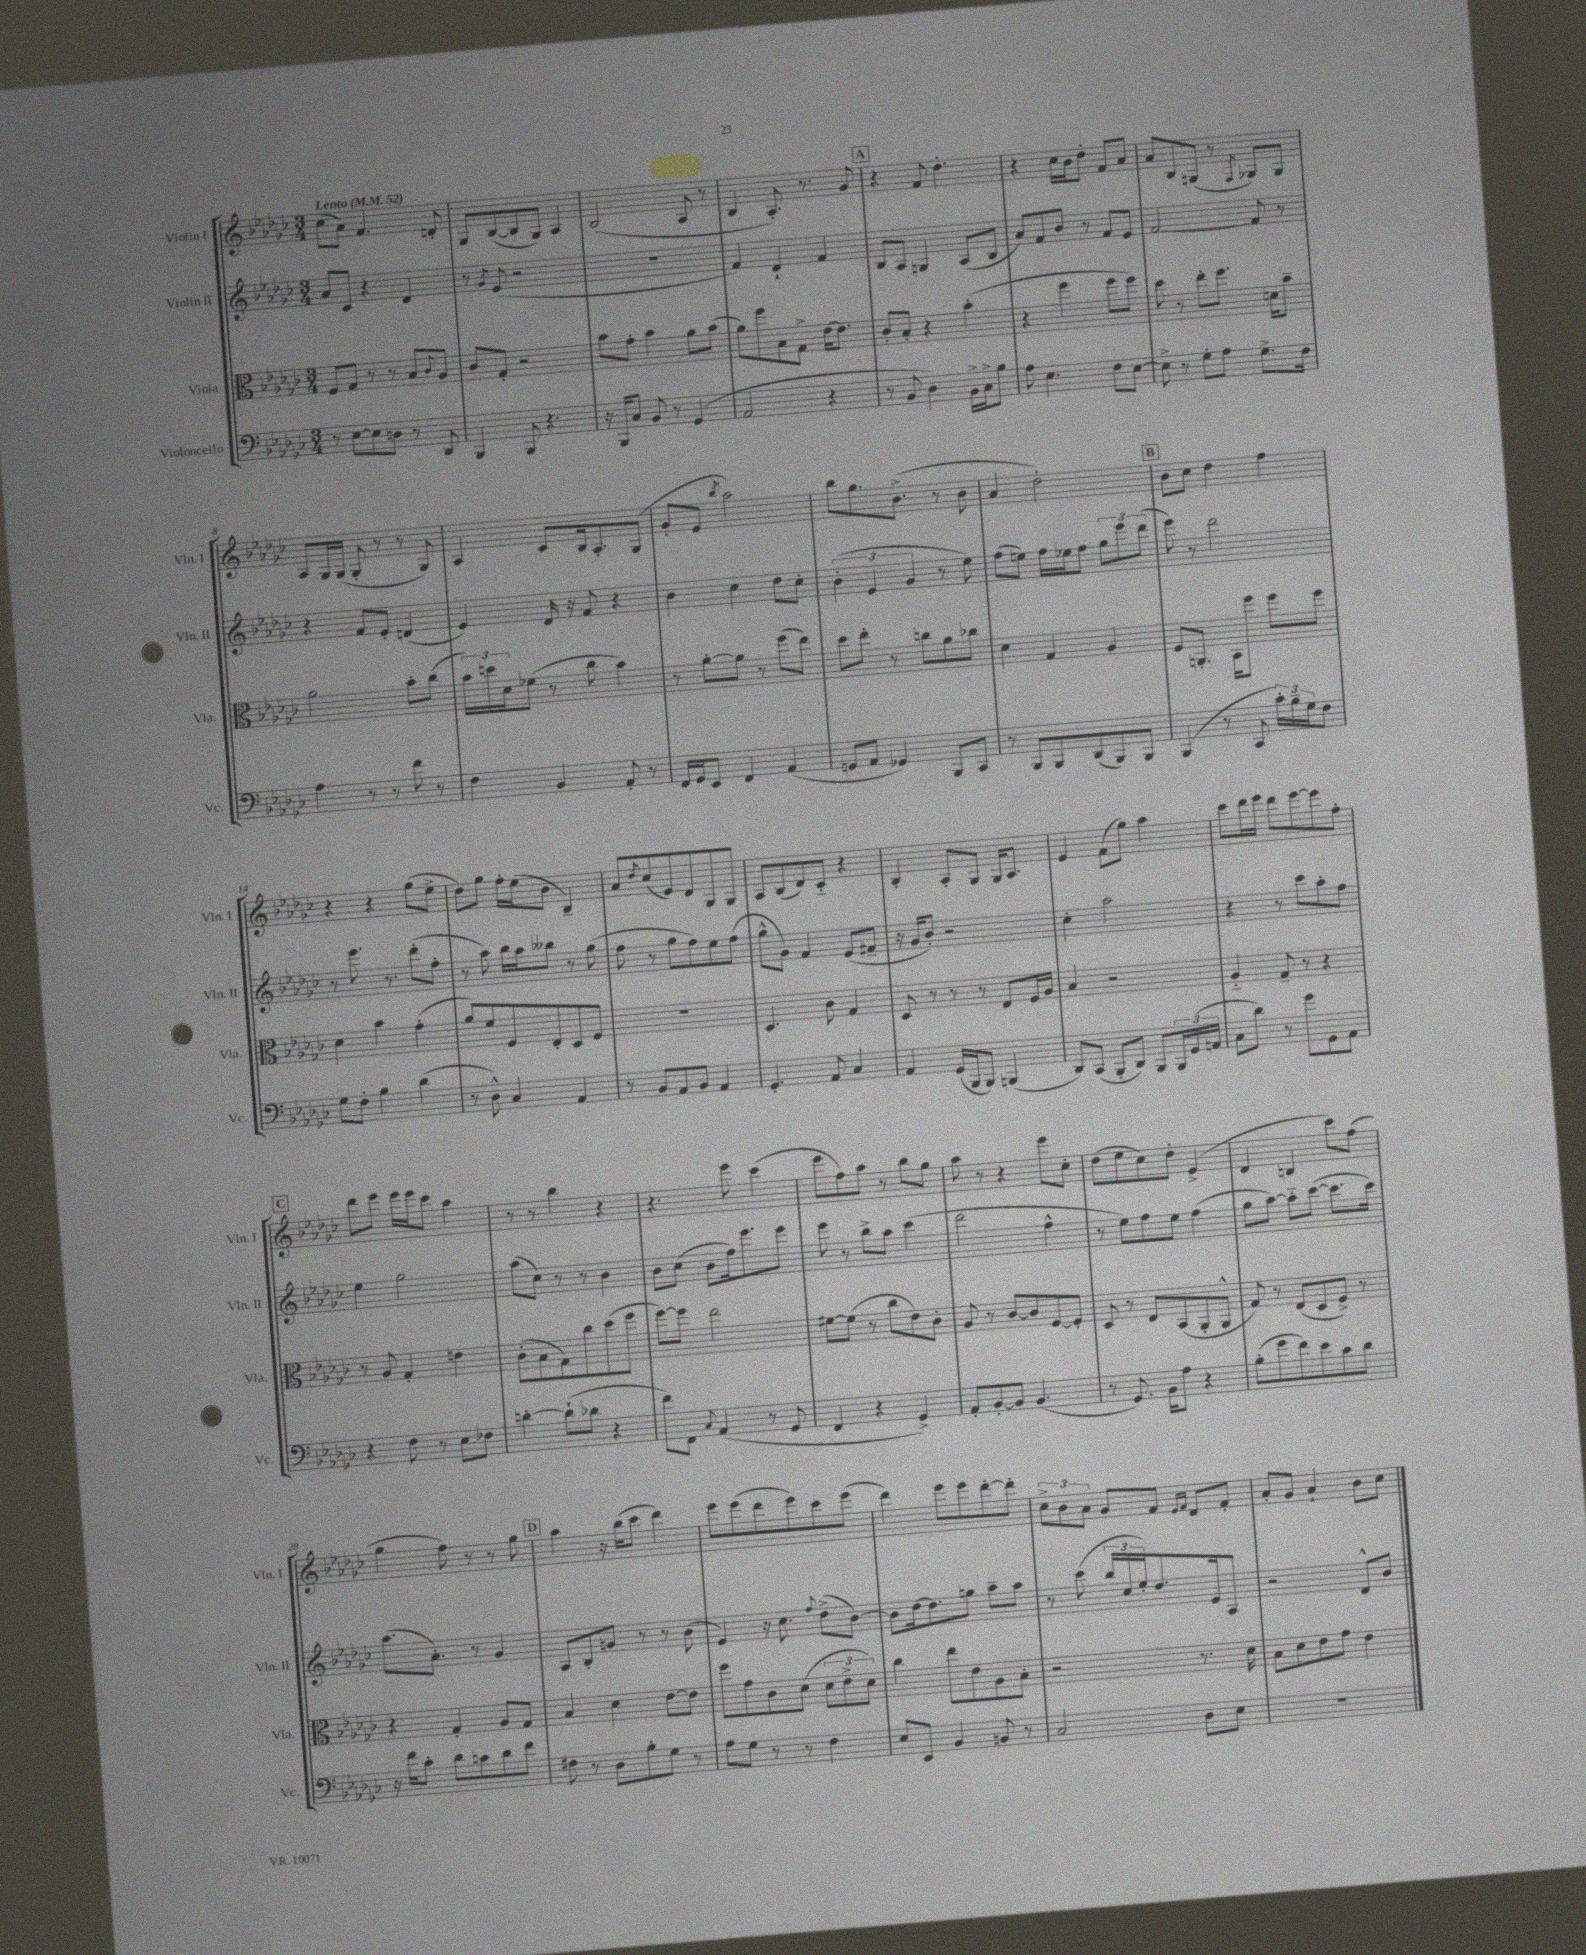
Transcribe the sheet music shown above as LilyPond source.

<<
\new StaffGroup <<
\new Staff = "s0" \with { instrumentName = "Violin I" shortInstrumentName = "Vln. I" } {
    \clef treble \key ges \major \numericTimeSignature \time 3/4 \tempo "Lento" 4 = 52
    ces''8( aes'8) f'4. d'8-. |
    ges8 bes8~( bes8 ges8) aes4 |
    bes2( aes8 r8 |
    bes4 aes8.-.) r8. ges'8 |
    \mark \markup { \box "A" } r4 f'8 des''4.-. |
    r4 ces''16 bes'16 des''8-. f'8 aes'8 |
    aes'8 bes8 g8( r8 \acciaccatura { f8 } ges8) ges8 |
    aes8 ges16 ges16( ges8-. r8 r8 ges8) |
    aes4 ces'8 bes16 aes8.-. ges8( |
    ges'8-. ees'8 \acciaccatura { bes''8 } aes''2) |
    bes''8 ges''8. bes'8.->( r8 bes'8 |
    aes'4 des''2-.) |
    \mark \markup { \box "B" } bes'8 ces''8 des''4 f''4 |
    r4 r4 ges''8( ees''8-> |
    des''8) ges''8 f''16-. ees''16( bes'8 bes4--) |
    aes'8 \acciaccatura { des''8 } ces''8( ees'8) des'8 ges8 ges8 |
    aes8 bes8( des'8) ces'8-_ r4 |
    bes4-. aes8-. ges8 ges16 aes8. |
    ees'4 f'8( ges''8) aes''4 |
    ces'''8 des'''16 ees'''16 des'''8 ees'''8~ ees'''8 f''8-. |
    \mark \markup { \box "C" } des'''8 ees'''8 ees'''16 ees'''16 ces'''8 aes''4 |
    r8 r8 bes''4 r4 |
    r4. ees'''8 ces'''4( |
    ees'''8 f''8) aes''8 r8 bes''8 ges''8 |
    aes''8 r8 r4 ees'''8 ces''8-. |
    des''8( ees''8 ces''8) des''8-. ees'4->( |
    des'4 b4 ces'''8) f''8( |
    ges''4 f''8) r8 r8 ges''8 |
    \mark \markup { \box "D" } aes''4 r16 bes''16( ces'''8 des'''4) |
    ees'''8 ees'''8( des'''8 ees'''8) ces'''8 ees'''8( |
    des'''4) ees'''8 ees'''8 des'''8~-. des'''8-. |
    \tuplet 3/2 { ces''8-> bes'8 aes'8 } ges'8 f'8 \grace { ees'16 f'16 } des'8 f'8-. |
    aes'8-. ges'8 aes'4-! bes'8 ces''8 \bar "|." |
}
\new Staff = "s1" \with { instrumentName = "Violin II" shortInstrumentName = "Vln. II" } {
    \clef treble \key ges \major \numericTimeSignature \time 3/4
    aes'8 ces'8 r4 des'4 |
    r8 \acciaccatura { ges'8 } ees'8( r2 |
    R2. |
    f'4) des'4-! f'4 |
    \mark \markup { \box "A" } bes8 aes8 g4 aes8( bes8 |
    aes'8) f'8 bes'8 r8 f'8 ees'8 |
    f'2~ f'8 r8 |
    r4 f'8 ees'8-. d'4( |
    ees'4) des'16 r16 f'8 r4 |
    bes'4 ces''4 des''8 ces''8-. |
    \tuplet 3/2 { bes'4-.( ees'4 ges'4 } r8 ees''8) |
    f''8( e''8) f''16 ees''16 f''8 \tuplet 3/2 { ges''8 ees'''8 des'''8( } |
    \mark \markup { \box "B" } ees'''8) r8 des'''2 |
    r8 ees'''8. r8. des'''8-.( f''8-. |
    r8 aes''8) bes''16 aes''16 beses''8 r8 ges''8( |
    f''8 r8 ges''8 f''8) ees''8 f''8( |
    ges''8-^ ges'8) f'4 ees'8( fis'8-- |
    r16 ges'16 bes'8-.) r2 |
    ces''4-. aes''2 |
    r4 r8 ces'''8 aes''8-. f''8 |
    \mark \markup { \box "C" } ees''4 ges''2 |
    aes''8( ces''8) r8 r8 bes'4 |
    bes'8 ces''8( bes'8 f''16) ees'''8. ees'''8 |
    ees'''8 r8 bes''8-> aes''8 ces'''4( |
    des'''2 f''4-^ |
    r8 ees''8) f''8 ees''8 f''4( |
    ges''8 aes''8~) aes''8-_ ces'''8~( ces'''8. ces'''16) |
    aes''8.( aes'8.-.) r8 ges'4 |
    \mark \markup { \box "D" } aes8 bes8-. g'8 r8 r8 bes'8( |
    ees'4) r16 ces''8. \appoggiatura { f''8 } des''8->( bes'8~) |
    bes'8 des''16~ des''8. g''8 aes''8-- aes''8 |
    r8 ces'''8( \tuplet 3/2 { bes''16 ces''16 ees''16-.) } des''8. ees'16 aes8 |
    r2 des'8-^ bes'8 \bar "|." |
}
\new Staff = "s2" \with { instrumentName = "Viola" shortInstrumentName = "Vla." } {
    \clef alto \key ges \major \numericTimeSignature \time 3/4
    f8 ges8 r8 r8 bes8 \appoggiatura { ces'8 } aes8 |
    ces'8 ges8-. r2 |
    bes'8 ges'8-. bes'4 aes'8 bes'8( |
    aes'8) f''8 bes8 ges8-> ees'16~ ees'8. |
    \mark \markup { \box "A" } ces'8-. bes8-. r4 bes'4-.( |
    r4 f''4 f''8 f''8) |
    des''8 r8 ees''8-. f''8. d'16 bes'8-- |
    aes'2 bes'8-. ces''8( |
    \tuplet 3/2 { bes'16) d''16 des'16 } fes'8( r8 ces''8 bes'4) |
    r8 aes'8~-. aes'8 r8 f''8( ees''8) |
    des''8 ees''8-. r8 c''8 aes'8 ces''8 |
    des'4 ges4 aes4 |
    \mark \markup { \box "B" } f8 a,8.-. bes,16 f''8 f''8 f''8 |
    des'4 bes'4 ges'4-.( |
    aes'8) f'8 f8 ees8-. des8 f8 |
    R2. |
    des4. ces'8 ges4 |
    des8 r8 r8 r8 ees8 f16 aes16 |
    bes4 r2 |
    aes4-_ ges8-- r8 r4 |
    \mark \markup { \box "C" } r8 aes8 ges4-. e'4 |
    ces'8-.( bes8 ges8) ces''8 des''8( f''8 |
    f''8~) f''8 ees''2 |
    fis'8~ fis'8( r8 ces''8 ees'8) ces'8-. |
    aes8 r8 ces'8~ ces'8 f8~ f8-. |
    des8 r8 ees8 bes,8( aes,8-. aes,8-^ |
    ges8) r8 ees8( des8 f8->) r8 |
    r4 ges4-. aes8 ges8 |
    \mark \markup { \box "D" } bes4 des'4 ees'8~ ees'8 |
    f''8 ges'8 ces'8 des'8( \tuplet 3/2 { des'8 ees'8-> des'8) } |
    ces''4 ees''8 ees'8 aes8 bes8-. |
    r2 r8. des'16 |
    bes8 des'8 ees'8 ges'8 ees'4 \bar "|." |
}
\new Staff = "s3" \with { instrumentName = "Violoncello" shortInstrumentName = "Vc." } {
    \clef bass \key ges \major \numericTimeSignature \time 3/4
    r8 ees8~ ees8 d8 r8 des,8 |
    bes,,4 bes,,8 r4. |
    r16 bes,,16 ces8 bes,8 r8 ges,4( |
    aes,2 r4 |
    \mark \markup { \box "A" } r8 bes,8 des4) bes,16-> ces16-> bes8 |
    aes8 ees4. f8 ees8~ |
    ees8-> r8 ges8-. aes8 ges8.-> f16 |
    aes4 r8 r8 f'8 r8 |
    f4 bes,4 aes,8-. r8 |
    f,16 ges,16 ees,8 f,4 aes,4( |
    g,8 aes,8 ges,4) bes,,8 ces,8 |
    r8 bes,,8 bes,,8 des,8( bes,,8) bes,,8 |
    \mark \markup { \box "B" } bes,,4( r8 ces,8 \tuplet 3/2 { ces'16-.) bes16-- ges16 } f8 |
    ges8 f8-. bes4 des'4( |
    r8 des8-^) ces4 aes,4 |
    r8 bes,8 aes,8 bes,8 aes,4 |
    ges,4.-. aes,8 ces4 |
    aes,4 ges,16( bes,,16 bes,,8) b,,4( |
    des,8) ces,8( bes,,8-. des,8) bes,,8 \tuplet 3/2 { bes,,16 ges,16( a,16 } |
    ces8 des'8) r8 ges'8 ges,8 aes,8 |
    \mark \markup { \box "C" } r4 f8 r8 ees8 fes8 |
    d'4~-. d'8-!( des'8 r4 |
    f'8) f,8 \appoggiatura { ces8 } aes,4( r8 ges,8 |
    f,4 r4 ges,4->) |
    aes,8-. bes,8~-. bes,8 bes,4.( |
    r8 ges,8.) bes,16 aes8 r4 |
    bes8-.( ges'8 f'8) ees'8 ces'8 des'8 |
    r16 f'16 ces'8-. des'8 c'8 des'8 f'8 |
    \mark \markup { \box "D" } fis8 r8 des8 bes8-. ges8 r8 |
    aes8 ges8 r8 r8 f4 |
    ees8 ees,8 bes,4 b,8 r8 |
    ces2 des8 ees8 |
    R2. \bar "|." |
}
>>
>>
